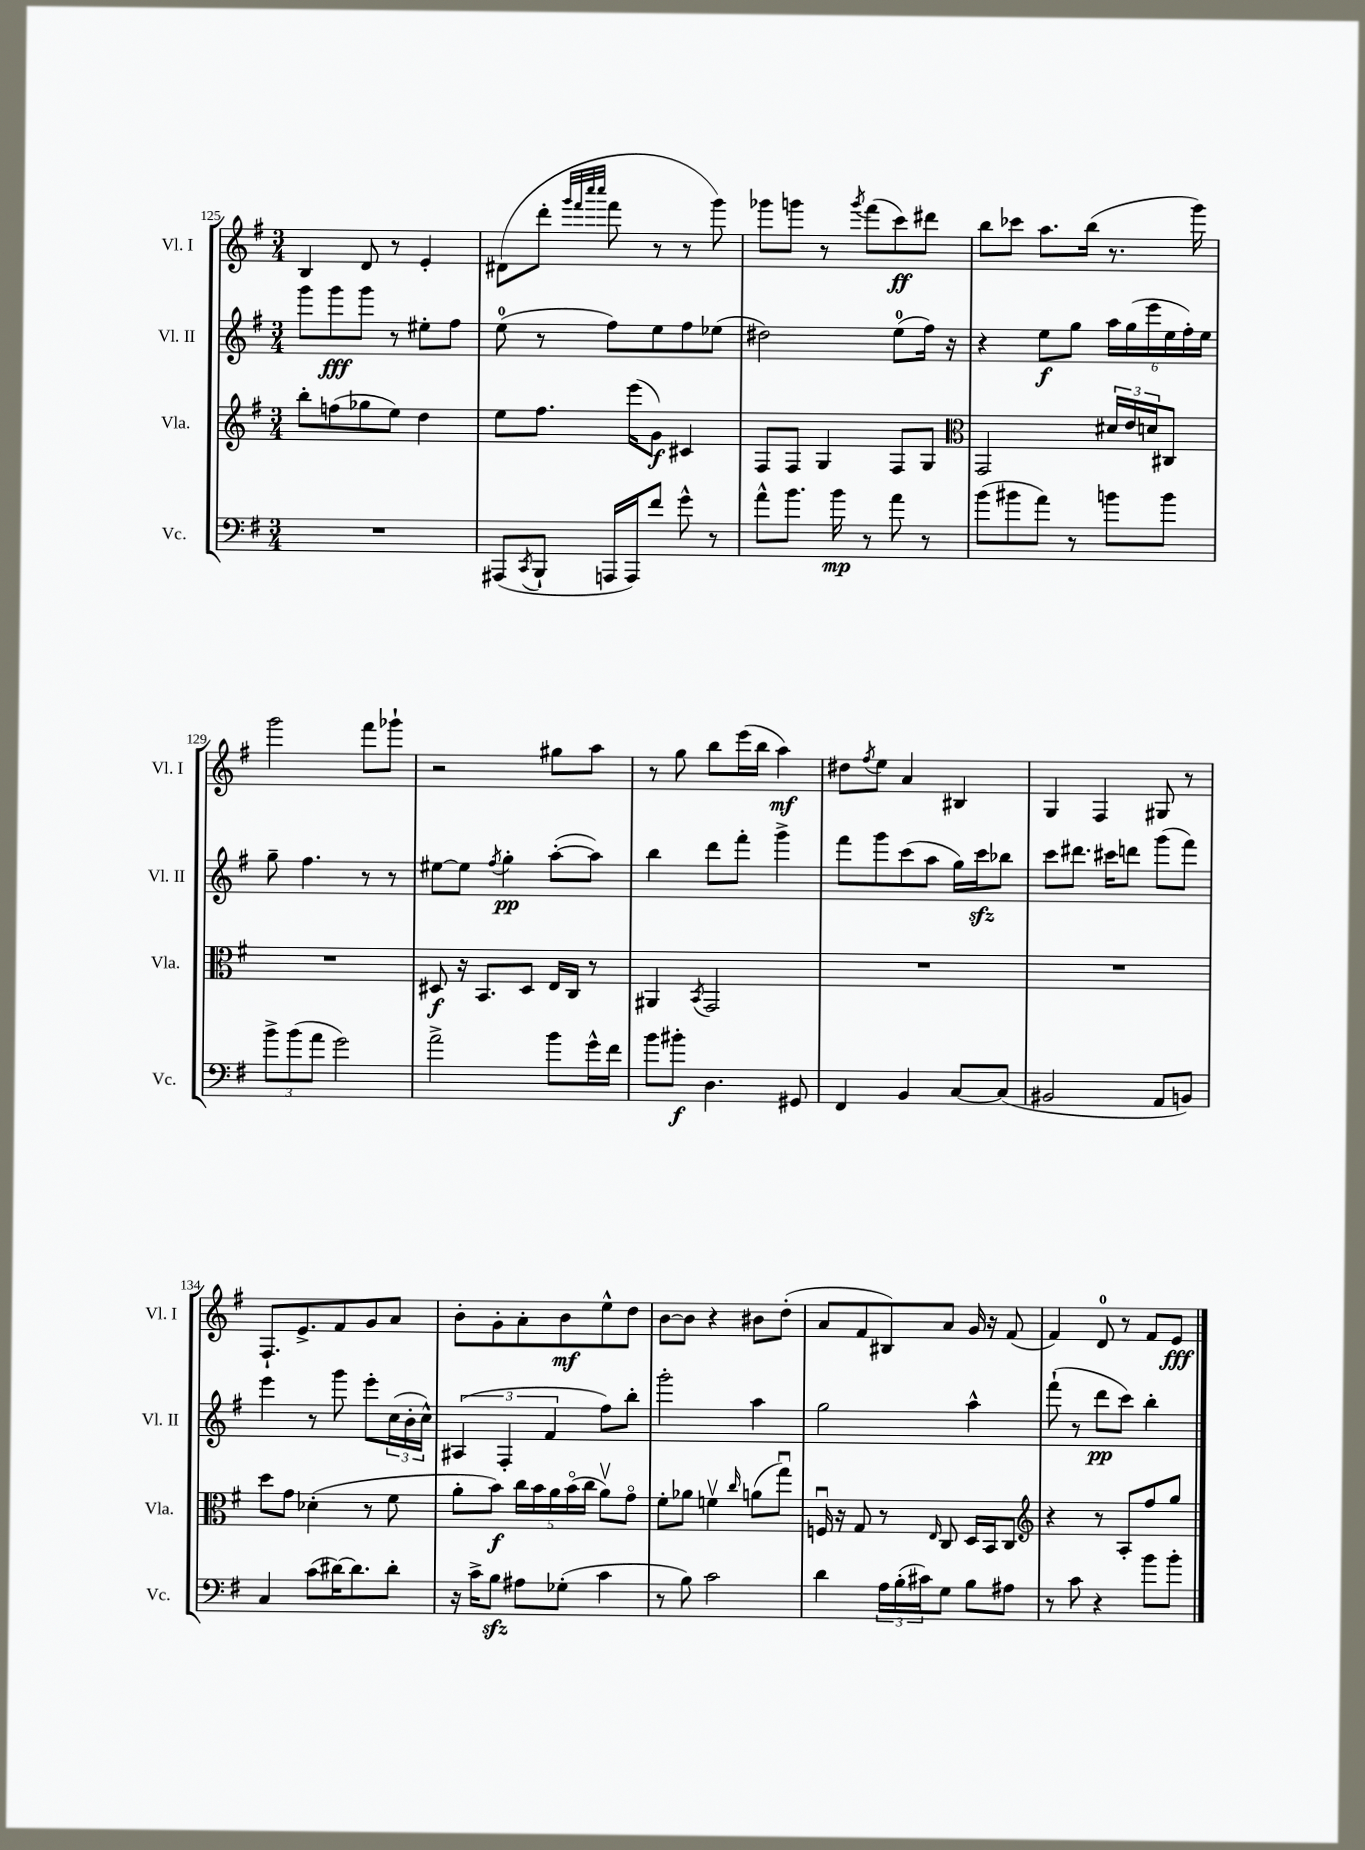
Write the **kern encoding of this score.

**kern	**kern	**kern	**kern
*staff4	*staff3	*staff2	*staff1
*clefF4	*clefG2	*clefG2	*clefG2
*k[f#]	*k[f#]	*k[f#]	*k[f#]
*M3/4	*M3/4	*M3/4	*M3/4
2.r	8bb'	8ggg	4B
.	(8ff	8ggg	.
.	8gg-	8ggg	8d
.	8ee)	8r	8r
.	4dd	8ee#'	4e'
.	.	8ff#	.
=	=	=	=
(8AAA#	8ee	(8ee	(8d#
8qCC	.	.	.
8BBB`	8.ff#	8r	8ddd'
.	.	.	32qqggg
.	.	.	32qqfff#
.	.	.	32qqcccc
.	.	.	32qqcccc
16AAA	.	8ff#)	8fff#
16AAA)	(16eee	.	.
8f#	8g)	8ee	8r
8g^^	4c#	8ff#	8r
8r	.	(8ee-	8ggg)
=	=	=	=
8a^^	8F#	2dd#)	8ggg-
8.b	8F#	.	8ggg
.	4G	.	8r
16b	.	.	.
.	.	.	8qggg
8r	.	.	(8fff#
8a	8F#	(8ee	8ccc)
8r	8G	16ff#)	8ddd#
.	.	16r	.
=	=	=	=
*	*clefC3	*	*
(8b	2GG	4r	8bb
8b#	.	.	8ccc-
8a)	.	8ee	8.aa
8r	.	8gg	.
.	.	.	(16bb
8b	24d#	24aa	8.r
.	24e	(24gg	.
.	24d	24eee	.
8b	8C#	24ee	.
.	.	24ff#')	.
.	.	.	16ggg)
.	.	24ee	.
=	=	=	=
12b^	2.r	8gg~	2ggg
(12b	.	.	.
.	.	4.ff#	.
12a	.	.	.
2g)	.	.	.
.	.	8r	8fff#
.	.	8r	8ggg-`
=	=	=	=
2a^	8D#	[8ee#	2r
.	16r	8ee#]	.
.	8.BB	.	.
.	.	8qff#	.
.	.	4gg'	.
.	8D#	.	.
8b	16E	([8aa'	8gg#
.	16C	.	.
16g^^	8r	8aa])	8aa
16f#	.	.	.
=	=	=	=
8b	4AA#	4bb	8r
8b#'	.	.	8gg
.	8qBB	.	.
4.D	2GG	8ddd	8bb
.	.	8fff#'	(16eee
.	.	.	16bb
.	.	4ggg^	4aa)
8GG#	.	.	.
=	=	=	=
4FF#	2.r	8fff#	8dd#
.	.	.	8qff#
.	.	8ggg	8ee
4BB	.	(8ccc	4a
.	.	8aa	.
[8C	.	16gg)	4B#
.	.	16ccc	.
(8C]	.	8bb-	.
=	=	=	=
2BB#	2.r	8ccc	4G
.	.	8.ddd#	.
.	.	.	4F#
.	.	16ccc#	.
.	.	8ddd	.
8AA	.	(8ggg	8G#
8BB)	.	8fff#)	8r
=	=	=	=
4C	8dd	4eee	8.F#`
.	8g	.	.
.	.	.	8.e^
(8c	(4d-'	8r	.
[16d#)	.	8ggg	8f#
8.d#]	.	.	.
.	8r	8eee'	8g
8d#'	8f#	(24cc	8a
.	.	24b'	.
.	.	24cc^^)	.
=	=	=	=
16r	8a'	(6A#	8b'
16c^	.	.	.
8B	8b)	.	8g'
.	.	6F#'	.
8A#	20cc	.	8a'
.	20b	.	.
.	.	6f#	.
.	20a	.	.
(8G-'	.	.	8b
.	(20bo	.	.
.	20cc	.	.
4c	8av)	8ff#)	8ee^^
.	8go	8bb'	8dd
=	=	=	=
8r	8f#'	2ggg'	[8b
8B)	8a-	.	8b]
2c	4fv	.	4r
.	16qqcc	.	.
.	(8a	4aa	8b#
.	8ggu)	.	(8dd'
=	=	=	=
4d	16Fu	2gg	8a
.	16r	.	.
.	8G	.	8f#
24A	8r	.	8B#)
(24B'	.	.	.
24c#)	.	.	.
.	16qqE	.	.
8G	8C	.	8a
8B	16D	4aa^^	16g
.	16BB	.	16r
8A#	8C	.	(8f#
=	=	=	=
*	*clefG2	*	*
8r	4r	(8fff#`	4f#)
8c	.	8r	.
4r	8r	8ddd	8d
.	8A'	8ccc)	8r
8b	8ff#	4bb'	8f#
8b'	8gg	.	8e
==	==	==	==
*-	*-	*-	*-
